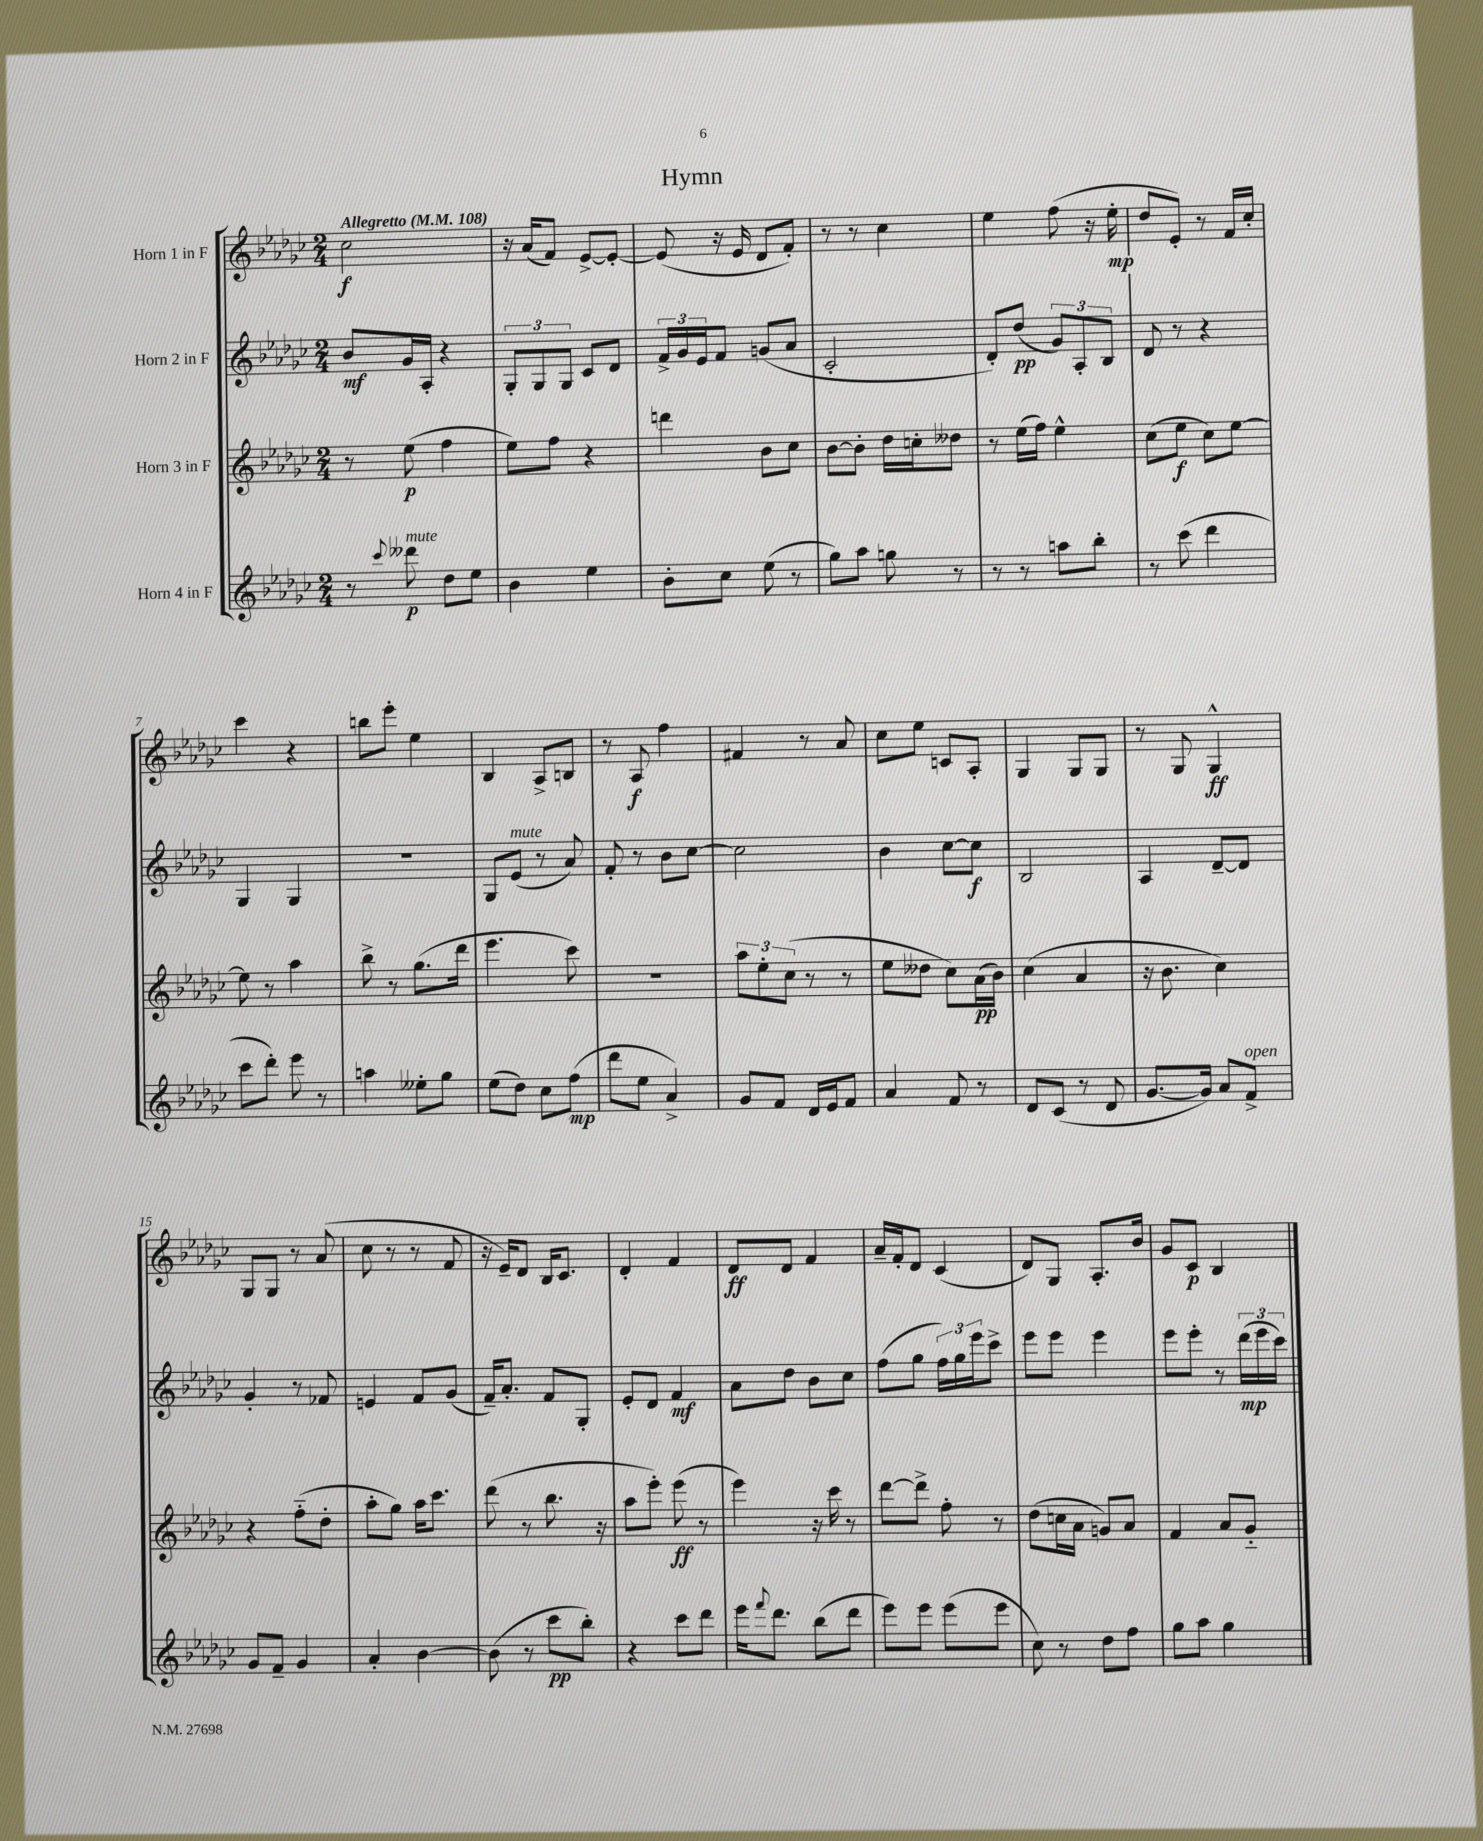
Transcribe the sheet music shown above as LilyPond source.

\header { title = "Hymn" }
<<
\new StaffGroup <<
\new Staff = "s0" \with { instrumentName = "Horn 1 in F" } {
    \clef treble \key ges \major \numericTimeSignature \time 2/4 \tempo "Allegretto" 4 = 108
    ces''2\f |
    r16 aes'16( f'8) ees'8~-> ees'8~-. |
    ees'8( r16 ees'16 des'8 f'8-.) |
    r8 r8 ces''4 |
    ees''4 f''8( r16 ees''16-.\mp |
    des''8 ees'8-.) r8 f'16 ces''16-. |
    ces'''4 r4 |
    b''8 ees'''8-. ees''4 |
    bes4 aes8-> b8 |
    r8 aes8\f f''4 |
    fis'4 r8 aes'8 |
    ces''8 ees''8 c'8 aes8-. |
    ges4 ges8 ges8 |
    r8 ges8 ges4-^\ff |
    ges8 ges8 r8 aes'8( |
    ces''8 r8 r8 f'8 |
    r16 ees'16--) des'8 bes16 ces'8. |
    des'4-. f'4 |
    des'8\ff des'8 f'4 |
    aes'16-- f'16-. des'8 ces'4( |
    des'8) ges8 aes8.-. bes'16 |
    ges'8 ces'8\p bes4 \bar "|." |
}
\new Staff = "s1" \with { instrumentName = "Horn 2 in F" } {
    \clef treble \key ges \major \numericTimeSignature \time 2/4
    bes'8\mf ges'16 aes16-. r4 |
    \tuplet 3/2 { ges8-. ges8 ges8 } ces'8 des'8 |
    \tuplet 3/2 { f'16-> ges'16 ees'16 } f'8 g'8( aes'8 |
    ces'2-. |
    des'8-.) des''8\pp( \tuplet 3/2 { ges'8) aes8-. bes8 } |
    des'8 r8 r4 |
    ges4 ges4 |
    r2 |
    ges8 ees'8^\markup { \italic "mute" }( r8 aes'8) |
    f'8-. r8 bes'8 ces''8~ |
    ces''2 |
    bes'4 ces''8~ ces''8\f |
    bes2 |
    aes4 des'8~-- des'8 |
    ges'4-. r8 fes'8 |
    e'4 f'8 ges'8( |
    f'16--) aes'8.-. f'8 ges8-. |
    ees'8-. des'8 f'4\mf |
    aes'8 des''8 bes'8 ces''8 |
    f''8( ges''8 \tuplet 3/2 { f''16) ges''16 ees'''16 } ces'''8-> |
    ees'''8 ees'''8 ees'''4 |
    ees'''8 ees'''8-. r8 \tuplet 3/2 { des'''16\mp( ees'''16 ces'''16) } \bar "|." |
}
\new Staff = "s2" \with { instrumentName = "Horn 3 in F" } {
    \clef treble \key ges \major \numericTimeSignature \time 2/4
    r8 ees''8\p( f''4 |
    ees''8) f''8 r4 |
    d'''4 bes'8 ces''8 |
    bes'8~ bes'8-. des''16 c''16-. deses''8 |
    r8 ees''16( f''16) ees''4-^ |
    ces''8( ees''8\f ces''8) ees''8~ |
    ees''8 r8 aes''4 |
    bes''8-> r8 ges''8.( des'''16 |
    ees'''4. ces'''8) |
    r2 |
    \tuplet 3/2 { aes''8 ees''8-. ces''8( } r8 r8 |
    ees''8 deses''8 ces''8) aes'16\pp( bes'16) |
    ces''4( aes'4 |
    r16 bes'8. ces''4) |
    r4 f''8-_( des''8-. |
    aes''8-. ges''8) aes''16 ces'''8. |
    des'''8( r8 bes''8. r16 |
    aes''8 ees'''8-.) ees'''8\ff( r8 |
    ees'''4) r16 ces'''16 r8 |
    des'''8~ des'''8-> f''8-. r8 |
    des''8( c''16 aes'16 g'8) aes'8 |
    f'4 aes'8 ges'8-_ \bar "|." |
}
\new Staff = "s3" \with { instrumentName = "Horn 4 in F" } {
    \clef treble \key ges \major \numericTimeSignature \time 2/4
    r8 \appoggiatura { ces'''8 } deses'''8\p^\markup { \italic "mute" } des''8 ees''8 |
    bes'4 ees''4 |
    bes'8-. ces''8 ees''8( r8 |
    ges''8) aes''8 g''8 r8 |
    r8 r8 a''8 bes''8-. |
    r8 ces'''8( des'''4 |
    ces'''8 des'''8-.) ees'''8 r8 |
    a''4 eeses''8-. ges''8 |
    ees''8( des''8) ces''8 f''8\mp( |
    des'''8 ees''8 aes'4->) |
    ges'8 f'8 des'16 ees'16 f'8 |
    aes'4 f'8 r8 |
    des'8 ces'8( r8 des'8 |
    ges'8.~ ges'16) aes'8 f'8->^\markup { \italic "open" } |
    ges'8 f'8-- ges'4 |
    aes'4-. bes'4~ |
    bes'8( r8 ces'''8\pp bes''8-.) |
    r4 ces'''8 des'''8 |
    ees'''16 \appoggiatura { f'''8 } des'''8. bes''8( des'''8 |
    ees'''8) ees'''8 ees'''8( ees'''8 |
    ces''8) r8 des''8 f''8 |
    ges''8 aes''8 ges''4 \bar "|." |
}
>>
>>
